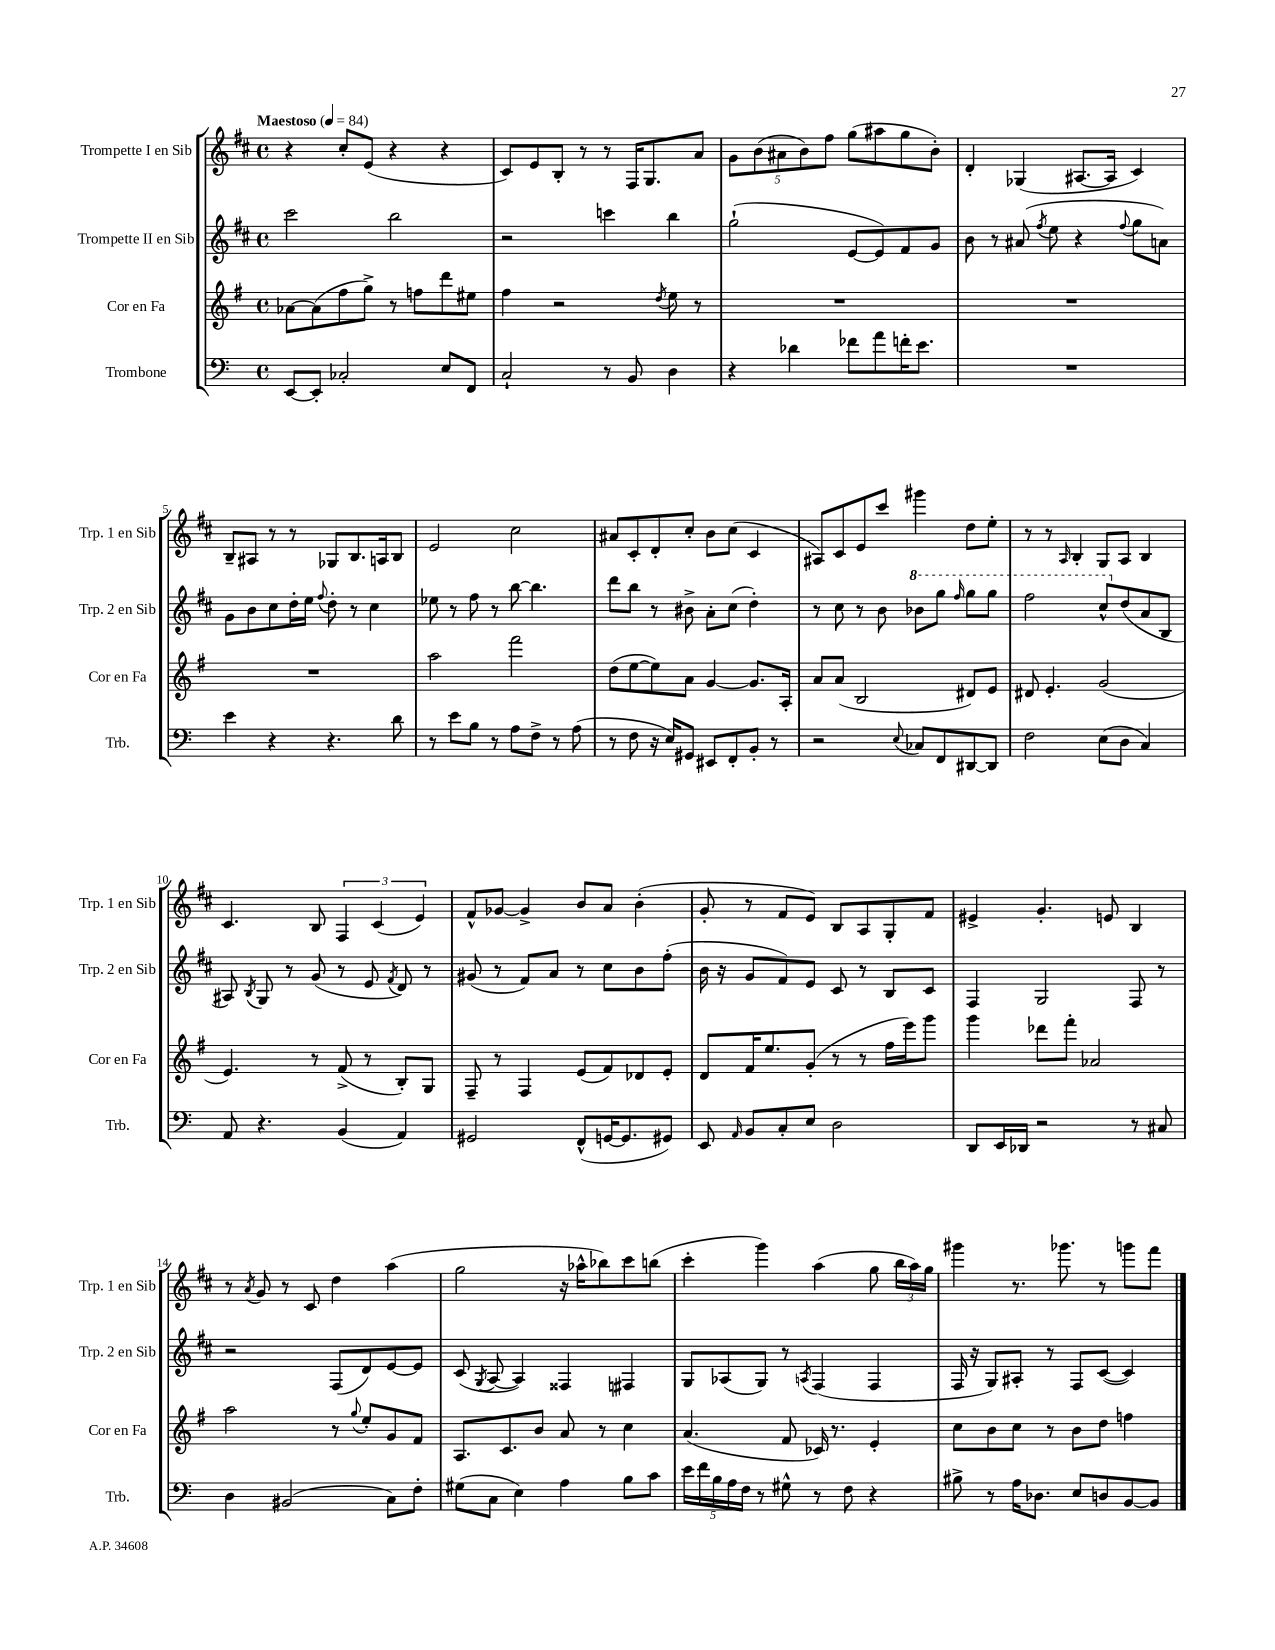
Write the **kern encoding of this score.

**kern	**kern	**kern	**kern
*part4	*part3	*part2	*part1
*staff4	*staff3	*staff2	*staff1
*I"Trombone	*I"Cor en Fa	*I"Trompette II en Sib	*I"Trompette I en Sib
*I'Trb.	*I'Cor en Fa	*I'Trp. 2 en Sib	*I'Trp. 1 en Sib
*clefF4	*clefG2	*clefG2	*clefG2
*k[]	*k[f#]	*k[f#c#]	*k[f#c#]
*M4/4	*M4/4	*M4/4	*M4/4
*met(c)	*met(c)	*met(c)	*met(c)
*MM84	*MM84	*MM84	*MM84
=1	=1	=1	=1
!	!	!	!LO:TX:a:B:t=Maestoso
[8EE/L	[8a-X\L	2ccc#\	4r
8EE'/J]	(8a-\]	.	.
2C-X'/	8ff#\	.	8cc#'/L
.	8gg^\J)	.	(8e/J
.	8r	2bb\	4r
.	8ffn\L	.	.
8E/L	8ddd\	.	4r
8FF/J	8ee#X\J	.	.
=2	=2	=2	=2
2C`/	4ff#\	2r	8c#/L)
.	.	.	8e/
.	2r	.	8B'/J
.	.	.	8r
8r	.	4cccn\	8r
8BB/	.	.	16F#/KL
.	.	.	8.G/
.	8qdd/	.	.
4D\	8ee\	4bb\	.
.	8r	.	8a/J
=3	=3	=3	=3
4r	1r	(2gg`\	10g\L
.	.	.	(10b\
.	.	.	10a#X\
4d-X\	.	.	.
.	.	.	10b\)
.	.	.	10ff#\J
8f-X\L	.	[8e/L	(8gg\L
8a\	.	8e/])	8aa#X\
16fn'\K	.	8f#/	8gg\
8.e\J	.	.	.
.	.	8g/J	8b'\J)
=4	=4	=4	=4
1r	1r	8b\	4d'/
.	.	8r	.
.	.	(8a#X/	(4G-X/
.	.	8qff#/	.
.	.	8ee\	.
.	.	4r	[8.A#X/L
.	.	.	16A#/Jk]
.	.	8qqff#/	.
.	.	8gg\L	4c#/)
.	.	8an\J)	.
!!LO:LB:g=z
=5	=5	=5	=5
4e\	1r	8g\L	8B~/L
.	.	8b\	8A#X/J
4r	.	8cc#\	8r
.	.	16dd'\L	8r
.	.	16ee\JJ	.
.	.	8qqff#/	.
4.r	.	8dd'\	8G-X/L
.	.	8r	8.B/
.	.	4cc#\	.
.	.	.	16An/k
8d\	.	.	8B/J
=6	=6	=6	=6
8r	2aa\	8ee-X\	2e/
8e\L	.	8r	.
8B\J	.	8ff#\	.
8r	.	8r	.
8A\L	2fff#\	[8bb\	2cc#\
8F^\J	.	4.bb\]	.
8r	.	.	.
(8A\	.	.	.
=7	=7	=7	=7
8r	(8dd\L	8ddd\L	8a#X/L
8F\	[8ee\	8bb\J	8c#'/
16r	8ee\])	8r	8d'/
16E/KL)	.	.	.
8GG#X/J	8a\J	8b#X^\	8cc#'/J
8EE#X/L	[4g/	8a'\L	8b\L
8FF'/	.	(8cc#\J	(8cc#\J
8BB'/J	8.g/L]	4dd'\)	4c#/
8r	.	.	.
.	16A'/Jk	.	.
=8	=8	=8	=8
2r	8a/L	8r	8A#X/L)
.	(8a/J	8cc#\	8c#/
.	2B/	8r	8e/
.	.	8b\	8ccc#/J
8qqE/	.	.	.
*	*	*8va	*
8C-X/L	.	8bb-X\L	4ggg#X\
8FF/	.	8ggg\J	.
.	.	16qqfff#/	.
[8DD#X/	8d#X/L)	8ggg\L	8dd\L
8DD#/J]	8e/J	8ggg\J	8ee'\J
=9	=9	=9	=9
2F\	8d#X/	2fff#\	8r
.	4.e'/	.	8r
.	.	.	16qqA/
.	.	.	4B'/
(8E\L	(2g/	8ccc#^^/L	8G/L
*	*	*X8va	*
8D\J	.	(8dd/	8A/J
4C/)	.	8a/	4B/
.	.	8B/J	.
!!LO:LB:g=z
=10	=10	=10	=10
8AA/	4.e/)	8A#X/)	4.c#/
.	.	8qB/	.
4.r	.	8G/	.
.	.	8r	.
.	8r	(8g/	8B/
(4BB/	(8f#^/	8r	6F#/
.	8r	8e/	.
.	.	.	(6c#/
.	.	8qf#/	.
4AA/)	8B'/L)	8d/)	.
.	.	.	6e/)
.	8G/J	8r	.
=11	=11	=11	=11
2GG#X/	8F#~/	(8g#X/	8f#^^/L
.	8r	8r	[8g-X/J
.	4F#/	8f#/L)	4g-^/]
.	.	8a/J	.
(8FF^^/L	(8e/L	8r	8b/L
[16GGn/K	8f#/)	8cc#\L	8a/J
8.GG/]	.	.	.
.	8d-X/	8b\	(4b'\
8GG#X/J)	8e'/J	(8ff#'\J	.
=12	=12	=12	=12
8EE/	8d/L	16b\	8g'/
.	.	16r	.
16qqAA/	.	.	.
8BB/L	16f#/K	8g/L	8r
.	8.ee/	.	.
8C'/	.	8f#/)	8f#/L
8E/J	(8g'/J	8e/J	8e/J)
2D\	8r	8c#/	8B/L
.	8r	8r	8A/
.	16ff#\LL	8B/L	8G'/
.	16eee\J)	.	.
.	8ggg\J	8c#/J	8f#/J
=13	=13	=13	=13
8DD/L	4ggg\	4F#/	4e#X^/
16EE/L	.	.	.
16DD-X/JJ	.	.	.
2r	8ddd-X\L	2G/	4.g'/
.	8fff#'\J	.	.
.	2a-X/	.	.
.	.	.	8en/
8r	.	8F#/	4B/
8C#X/	.	8r	.
!!LO:LB:g=z
=14	=14	=14	=14
4D\	2aa\	2r	8r
.	.	.	8qa/
.	.	.	8g/
(2BB#X/	.	.	8r
.	.	.	8c#/
.	8r	(8F#/L	4dd\
.	8qqgg/	.	.
.	8ee'/L	8d/)	.
8C\L)	8g/	[8e/	(4aa\
8F'\J	8f#/J	8e/J]	.
=15	=15	=15	=15
(8G#X\L	8.A/L	(8c#/	2gg\
.	.	8qG/	.
8C\J	.	[8A/	.
.	8.c/	.	.
4E\)	.	4A/])	.
.	8b/J	.	.
4A\	8a/	4F##X/	16r
.	.	.	16aa-X^^\KL
.	8r	.	8bb-X\)
8B\L	4cc\	4F#X/	8ccc#\
8c\J	.	.	(8bbn\J
=16	=16	=16	=16
20e\LL	(4.a/	8G/L	4ccc#'\
20f\	.	.	.
20B\	.	.	.
.	.	(8A-X/	.
20A\	.	.	.
20F\JJ	.	.	.
8r	.	8G/J)	4ggg\)
8G#X^^\	8f#/	8r	.
.	.	8qAn/	.
8r	16c-X/)	(4F#/	(4aa\
.	8.r	.	.
8F\	.	.	.
4r	4e'/	4F#/	8gg\
.	.	.	24bb\LL
.	.	.	24aa\)
.	.	.	24gg\JJ
=17	=17	=17	=17
8B#X^\	8cc\L	16F#/	4ggg#X\
.	.	16r	.
8r	8b\	8G/L)	.
16A\KL	8cc\J	8A#X'/J	8.r
8.D-X\J	.	.	.
.	8r	8r	.
.	.	.	8.ggg-X\
8E/L	8b\L	8F#/L	.
8Dn/	8dd\J	([8c#/J	8r
[8BB/	4ffn\	4c#/])	8gggn\L
8BB/J]	.	.	8fff#\J
==	==	==	==
*-	*-	*-	*-
